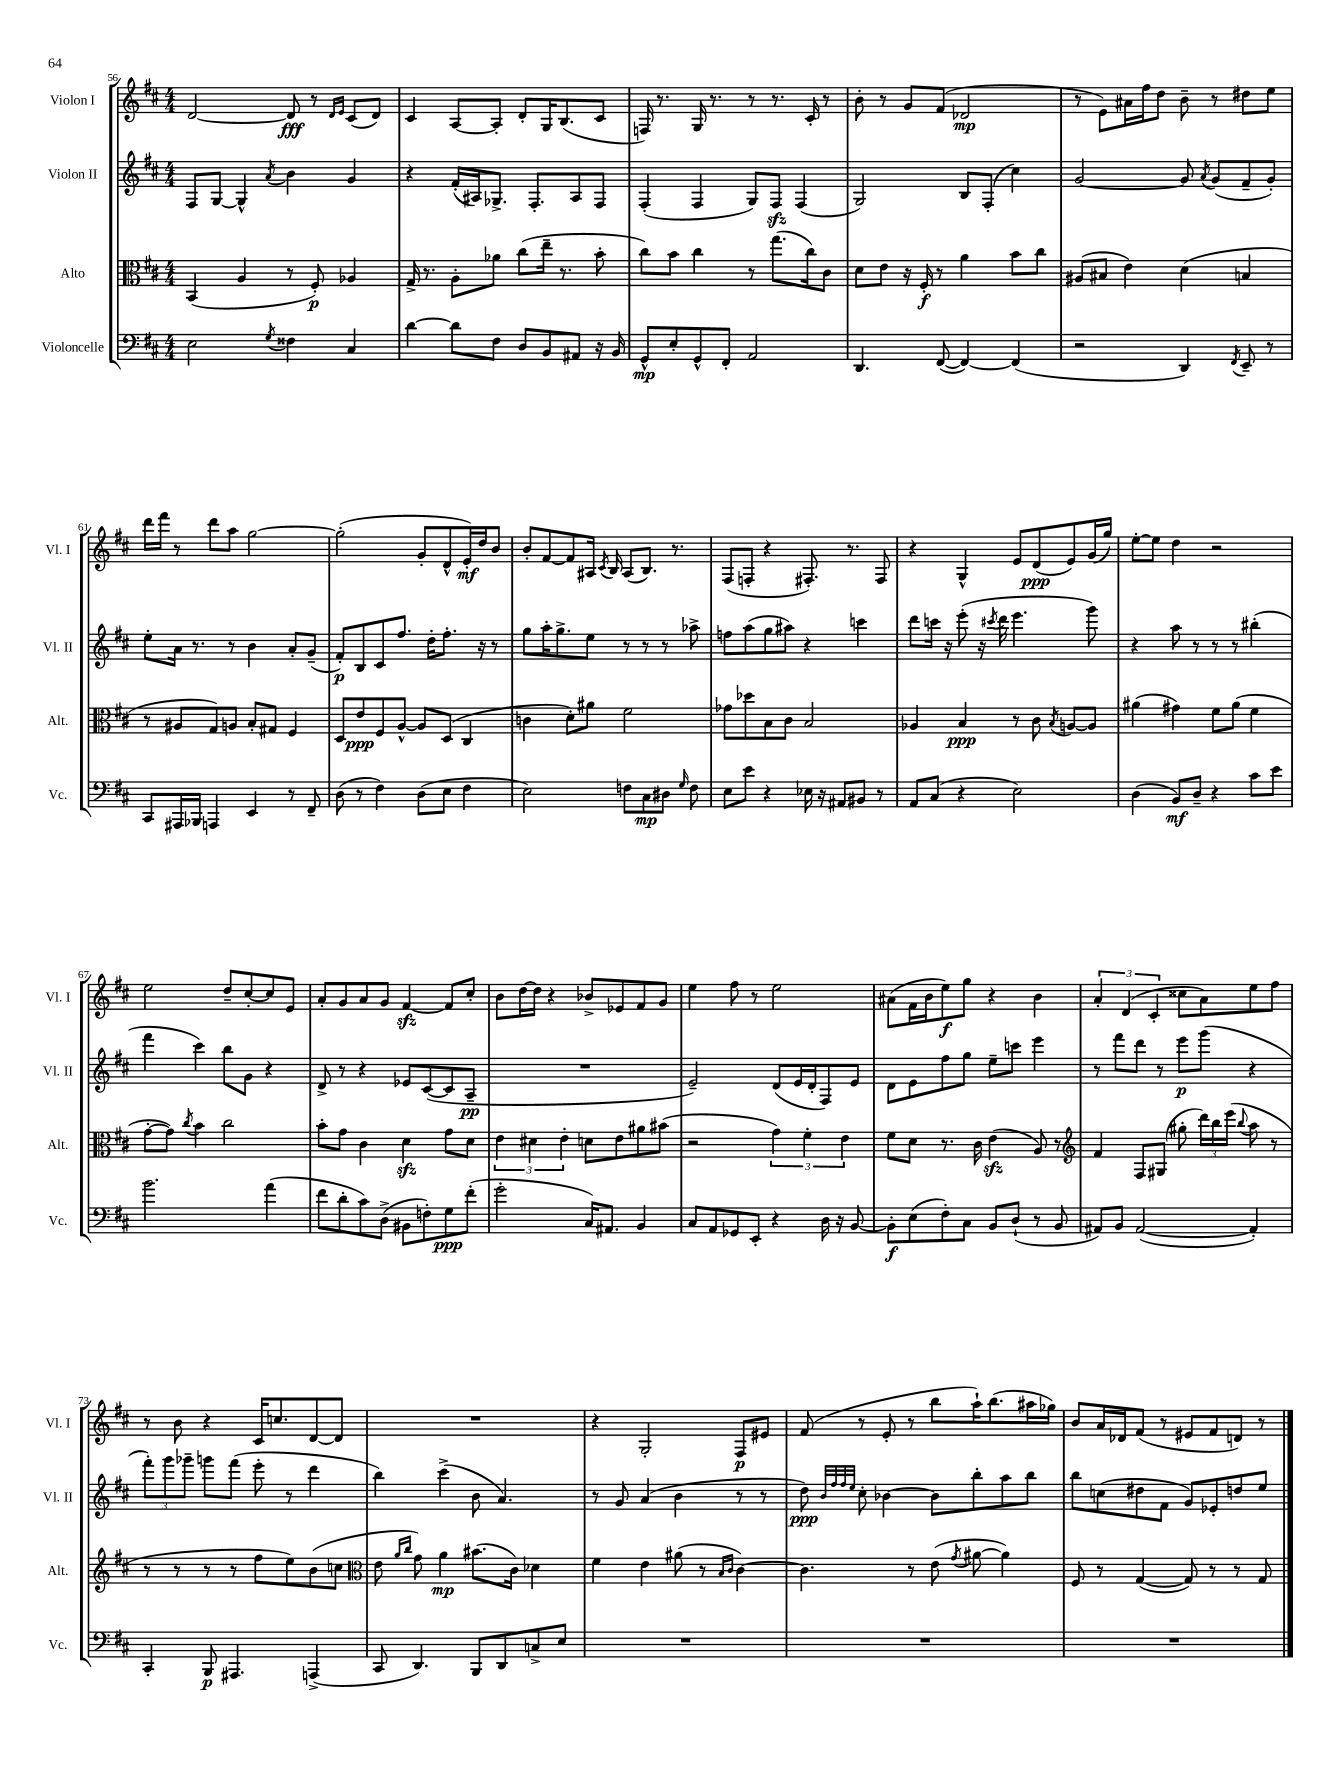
<<
\new StaffGroup <<
\new Staff = "s0" \with { instrumentName = "Violon I" shortInstrumentName = "Vl. I" } {
    \clef treble \key d \major \numericTimeSignature \time 4/4
    \autoBeamOff d'2~ d'8\fff r8 \grace { d'16[ e'16] } cis'8[( d'8]) |
    cis'4 a8[~ a8]-. d'8[-. g16 b8.( cis'8] |
    f16) r8. g16 r8. r8 r8. cis'16-. r8 |
    b'8-. r8 g'8[ fis'8]( des'2\mp |
    r8 e'8[) ais'16 fis''16 d''8] b'8-- r8 dis''8[ e''8] |
    d'''16[ fis'''16] r8 d'''8[ a''8] g''2~ |
    g''2-.( g'8[-. d'8-^ e'16-.\mf) d''16 b'8] |
    b'8[-. fis'8~ fis'8 ais16] \acciaccatura { cis'8 } b16 ais8[( b8.]) r8. |
    fis8[( f8]-. r4 fis8.-.) r8. fis8 |
    r4 g4-^ e'8[ d'8\ppp( e'8) g'16( g''16]) |
    e''8[~-. e''8] d''4 r2 |
    e''2 d''8[-- cis''8~-. cis''8 e'8] |
    a'8[-. g'8 a'8 g'8] fis'4~\sfz fis'8[ cis''8]-. |
    b'8[ d''16~ d''16] r4 bes'8[-> ees'8 fis'8 g'8] |
    e''4 fis''8 r8 e''2 |
    ais'8[( fis'16 b'16 e''8\f) g''8] r4 b'4 |
    \tuplet 3/2 { a'4-. d'4( cis'4-. } cisis''8[ a'8) e''8 fis''8] |
    r8 b'8 r4 cis'16[ c''8. d'8~ d'8] |
    R1 |
    r4 g2-. fis8[\p eis'8] |
    fis'8( r8 e'8-. r8 b''8[ a''16-!) b''8.( ais''16 ges''16]) |
    b'8[ a'16 des'16 fis'8]( r8 eis'8[ fis'8 d'8]) r8 \bar "|." |
}
\new Staff = "s1" \with { instrumentName = "Violon II" shortInstrumentName = "Vl. II" } {
    \clef treble \key d \major \numericTimeSignature \time 4/4
    \autoBeamOff fis8[ g8]~ g4-^ \acciaccatura { a'8 } b'4 g'4 |
    r4 fis'16[-.( ais16) ges8.]-> fis8.[-. ais8 fis8] |
    fis4-.( fis4 g8[) fis8]\sfz fis4( |
    g2) b8[ fis8]-.( cis''4) |
    g'2~ g'8 \acciaccatura { a'8 } g'8[( fis'8-- g'8]-.) |
    e''8[-. a'16] r8. r8 b'4 a'8[-. g'8]--( |
    fis'8[-.\p) b8 cis'8 fis''8.] d''16[-. fis''8.]-. r16 r8 |
    g''8[ a''16-. g''8.-> e''8] r8 r8 r8 aes''8-> |
    f''8[ a''8( g''8 ais''8]) r4 c'''4 |
    d'''8[ c'''16] r16 e'''8-.( r16 \acciaccatura { cis'''8 } d'''16 e'''4. g'''8) |
    r4 a''8 r8 r8 r8 bis''4-.( |
    fis'''4 cis'''4) b''8[ g'8] r4 |
    d'8-> r8 r4 ees'8[ cis'8~( cis'8 a8]--\pp |
    R1 |
    e'2--) d'8[( e'16 d'16-. fis8) e'8] |
    d'8[ e'8 fis''8 g''8] e''8[-- c'''8] e'''4 |
    r8 fis'''8[ d'''8] r8 e'''8[\p g'''8]( r4 |
    \tuplet 3/2 { fis'''8[-.) g'''8 ges'''8]-- } g'''8[ fis'''8]( e'''8-. r8 d'''4 |
    b''4) cis'''4->( b'8 a'4.) |
    r8 g'8 a'4( b'4 r8 r8 |
    d''8\ppp) \grace { b'32[ fis''32 fis''32 e''32] } cis''8-. bes'4~ bes'8[ b''8-. a''8 b''8] |
    b''8[ c''8( dis''8 fis'8] g'8[) ees'8-. d''8 e''8] \bar "|." |
}
\new Staff = "s2" \with { instrumentName = "Alto" shortInstrumentName = "Alt." } {
    \clef alto \key d \major \numericTimeSignature \time 4/4
    \autoBeamOff b,4( a4 r8 fis8-.\p) aes4 |
    g16-> r8. a8[-. aes'8] cis''8[( e''16]-- r8. b'8-. |
    cis''8[) b'8] cis''4 r8 g''8.[( cis''16) cis'8] |
    d'8[ e'8] r16 fis16-.\f r8 a'4 b'8[ cis''8] |
    ais8[( bis8] e'4) d'4( b4 |
    r8 ais8[ g8) a8] b8[-. gis8] fis4 |
    d8[ e'8\ppp fis8 a8]~-^ a8[ d8]( cis4 |
    c'4 d'8[-.) ais'8] fis'2 |
    ges'8[ des''8 b8 cis'8] b2 |
    aes4 b4\ppp r8 cis'8 \acciaccatura { b8 } a8[~ a8] |
    ais'4( gis'4) fis'8[ ais'8]( fis'4 |
    g'8[~-. g'8]) \acciaccatura { cis''8 } b'4 cis''2 |
    b'8[-. g'8] cis'4 d'4\sfz g'8[ d'8] |
    \tuplet 3/2 { e'4 dis'4 e'4-. } d'8[ e'8 ais'8 bis'8]( |
    r2 \tuplet 3/2 { g'4) fis'4-. e'4 } |
    fis'8[ d'8] r8. cis'16 e'4\sfz( a8) r8 |
    \clef treble fis'4 fis8[ gis8]( gis''8-. \tuplet 3/2 { d'''16[) b''16 e'''16]( } \appoggiatura { b''8 } a''8 r8 |
    r8 r8 r8 r8 fis''8[ e''8) b'8( c''8] |
    \clef alto e'8 \grace { a'16[ cis''16] } g'8) a'4\mp bis'8.[( cis'16]) des'4 |
    fis'4 e'4 ais'8( r8 \grace { b16[ cis'16] } cis'4~) |
    cis'4. r8 e'8( \acciaccatura { g'8 } ais'8~ ais'4) |
    fis8 r8 g4~( g8) r8 r8 g8 \bar "|." |
}
\new Staff = "s3" \with { instrumentName = "Violoncelle" shortInstrumentName = "Vc." } {
    \clef bass \key d \major \numericTimeSignature \time 4/4
    \autoBeamOff e2 \acciaccatura { g8 } fisis4 cis4 |
    d'4~ d'8[ fis8] d8[ b,8 ais,8] r16 b,16 |
    g,8[-^\mp e8-. g,8-^ fis,8]-. a,2 |
    d,4. fis,8~( fis,4~) fis,4( |
    r2 d,4) \acciaccatura { fis,8 } e,8-- r8 |
    cis,8[ ais,,16 bes,,16] a,,4 e,4 r8 fis,8-- |
    d8( r8 fis4) d8[( e8] fis4 |
    e2) f8[ cis8\mp dis8] \grace { g16 } f8 |
    e8[ e'8] r4 ees16 r16 ais,8[ bis,8] r8 |
    a,8[ cis8]( r4 e2) |
    d4( b,8[\mf) d8]-- r4 cis'8[ e'8] |
    b'2. a'4( |
    fis'8[ d'8-. cis'8) d8]->( bis,8[ f8-.) g8\ppp fis'8]-.( |
    g'2-. cis16[) ais,8.] b,4 |
    cis8[ a,8 ges,8 e,8]-. r4 d16 r16 b,8~ |
    b,8[-.\f e8( fis8-.) cis8] b,8[ d8]-!( r8 b,8 |
    ais,8[) b,8] ais,2~( ais,4-.) |
    cis,4-. b,,8\p ais,,4. a,,4->( |
    cis,8 d,4.) b,,8[ d,8 c8-> e8] |
    R1 |
    R1 |
    R1 \bar "|." |
}
>>
>>
\layout { \context { \Score currentBarNumber = #56 } }
